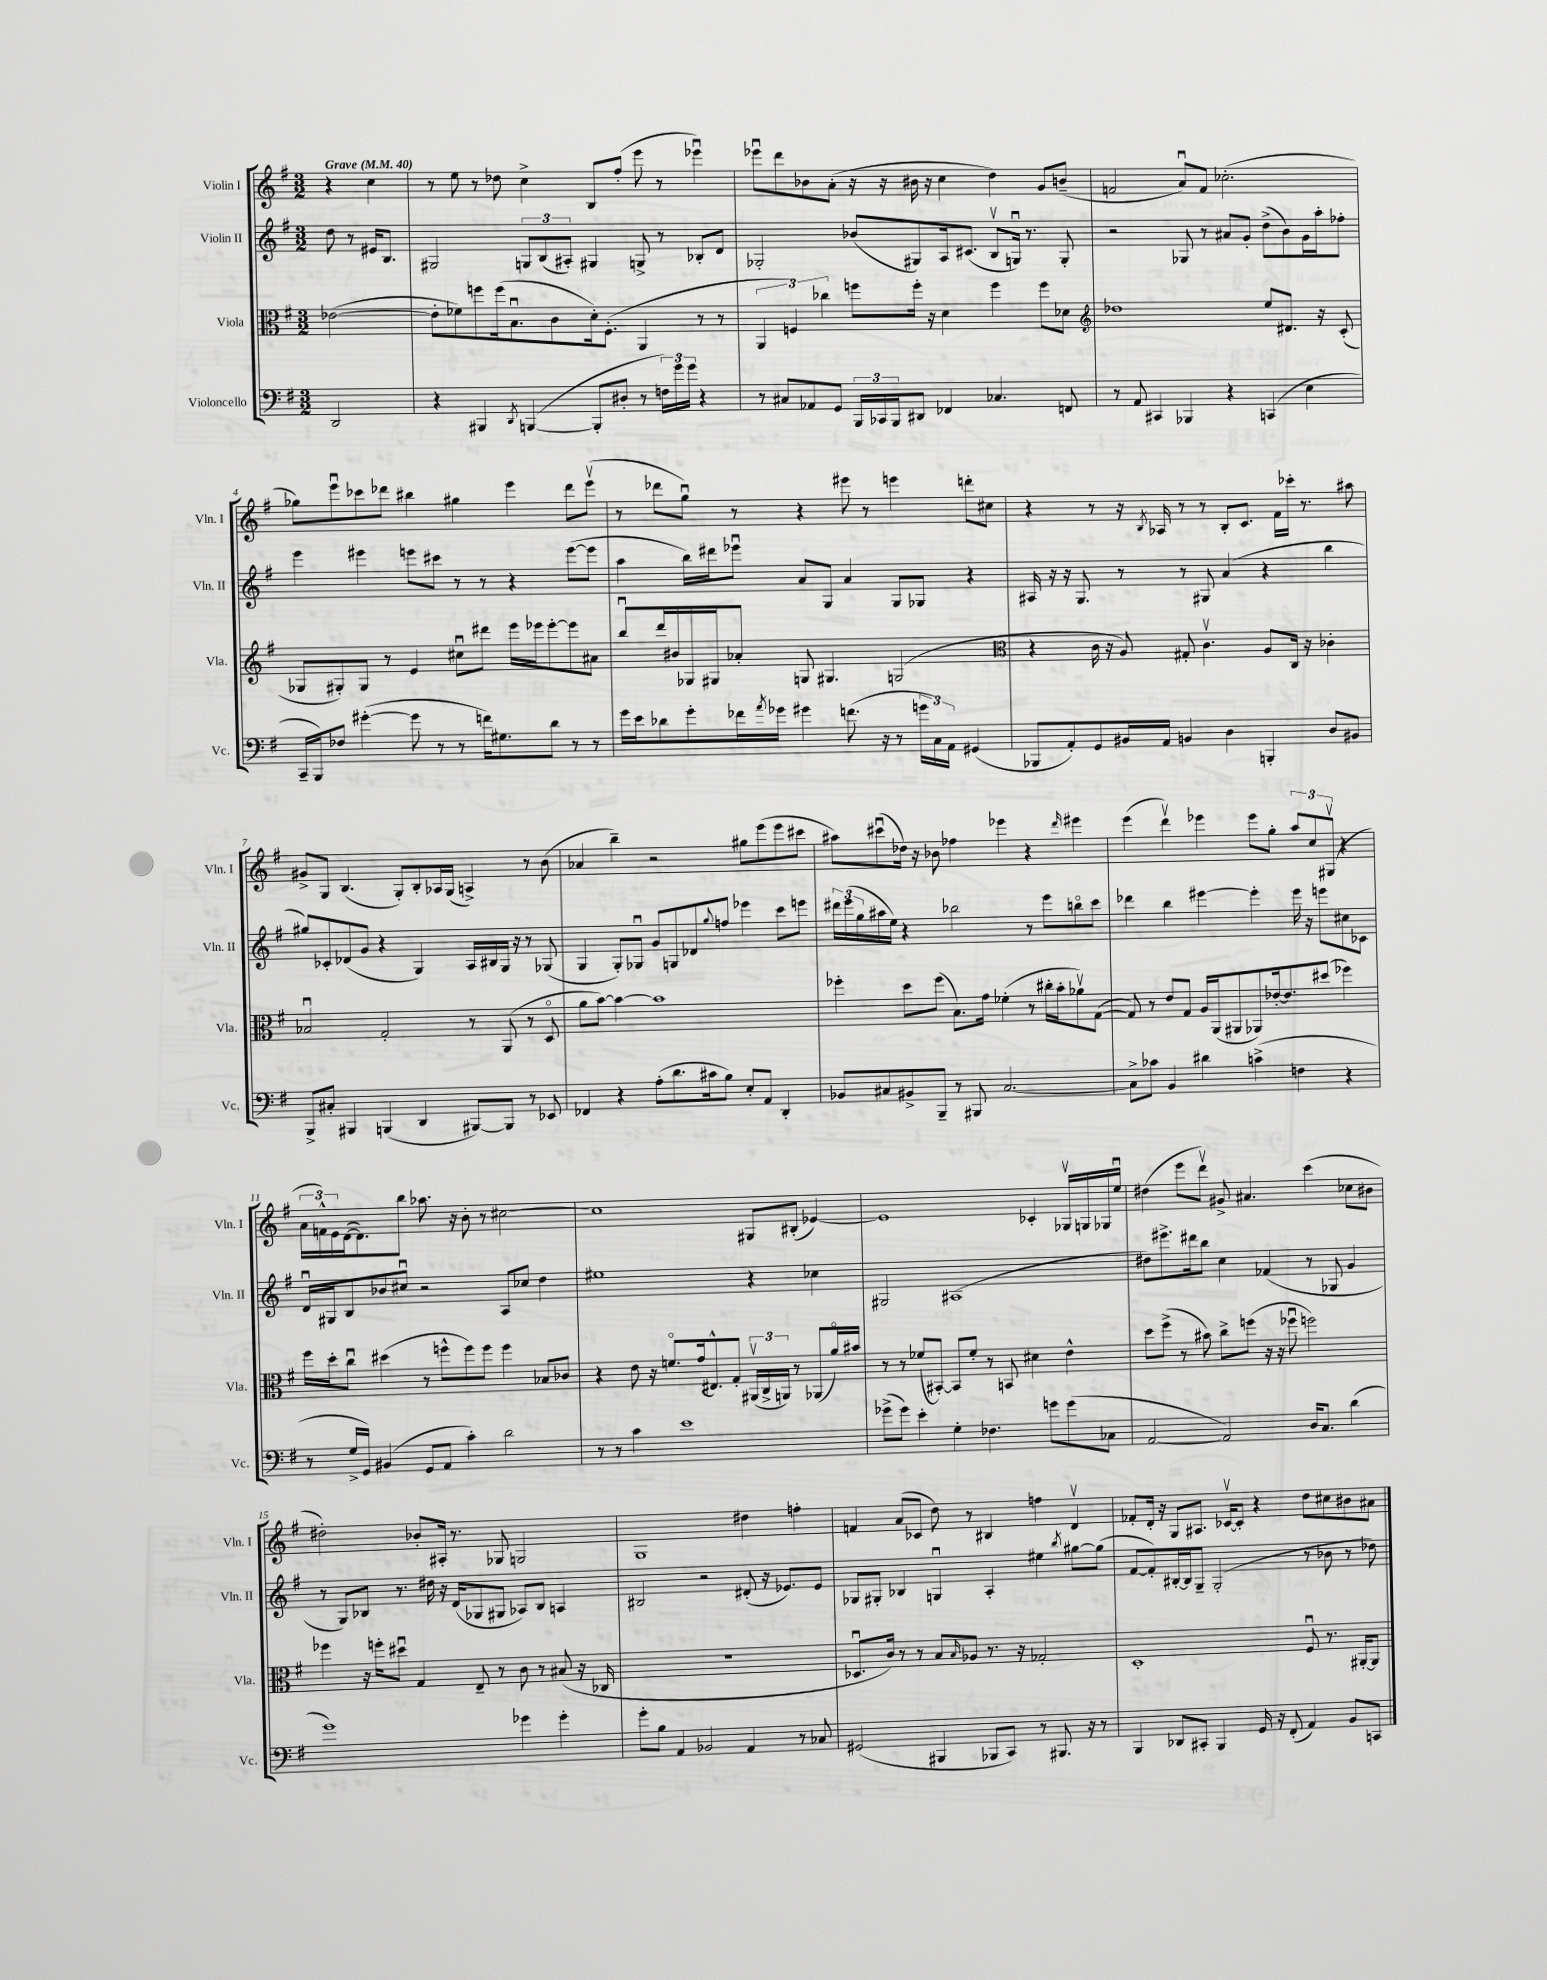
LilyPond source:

<<
\new StaffGroup <<
\new Staff = "s0" \with { instrumentName = "Violin I" shortInstrumentName = "Vln. I" } {
    \clef treble \key g \major \numericTimeSignature \time 3/2 \partial 2 \tempo "Grave" 4 = 40
    r4 c''4 |
    r8 e''8 r8 des''8 c''4-> b8 fis''8-.( e'''8 r8 ees'''4\downbow) |
    ees'''8\downbow d'''8 bes'8 a'8-.( r16 r16 bis'16 r16 c''4 d''4) g'8 b'8--( |
    f'2 a'8\downbow) f'8 ces''2.-.( |
    ges''8) e'''8\downbow ces'''8 des'''8 bis''4 gis''4 e'''4 des'''8 e'''8\upbow( |
    r8 des'''8 g''8\downbow) r8 r4 eis'''8 r8 e'''4 d'''8-. cis''8 |
    r4 r8 r16 \acciaccatura { b8 } aes16 r8 r8 b8-. c'8. fis'16 ces'''16-. r8. ais''8 |
    gis'8-> g8 b4.( g8-.) b8-. aes16 g16( a4->) r8 b'8( |
    aes'4 b''4--) r2 gis''8 e'''8( e'''8 cis'''8 |
    ais''8) cis'''8\downbow( des''16) r16 bes'8 fes''4 ees'''4 r4 \grace { d'''16 } eis'''4 |
    e'''4( d'''4\upbow) ees'''4 ees'''8 g''8-. \tuplet 3/2 { a''8 c''8 gis8\upbow( } r4 |
    \tuplet 3/2 { a'16 f'16-^) e'16 } d'16~( d'8.) b''8 aes''8. r16 b'8-. r8 cis''2~ |
    cis''1 gis8 bis8-.( ees'4~) |
    ees'1 ces'4-. ges16\upbow g16 ges16 e''16\downbow |
    dis''4( e'''8 d'''8\upbow) gis'8-> ais'4. c'''4( ces''8 bis'8 |
    dis''2-.) bes'8-. ais16-. r8. ges8 g2 |
    g1 dis''4 f''4-. |
    f'4 a'8( ces'8 d''8) r8 bis4 f''4 d'4\upbow |
    fes'8-. d'16-. r16 g8 ais8. ces'16~\upbow ces'8-. r4 d''8 cis''8 bis'8 ais'8 \bar "|." |
}
\new Staff = "s1" \with { instrumentName = "Violin II" shortInstrumentName = "Vln. II" } {
    \clef treble \key g \major \numericTimeSignature \time 3/2 \partial 2
    d''8 r8 eis'16 b8. |
    gis2 \tuplet 3/2 { g8 b8( ais8-.) } gis4 g8-> r8 bes8-. d'8 |
    ges2-. bes'8( gis8) a16 cis'8.( b8\upbow g16\downbow) r8. g8-. |
    r2 ges8 r8 ais'8 g'8-. d''8->( b'8) g'16 a''16-. fes''8-. |
    e'''4 eis'''4 e'''8 cis'''8 r8 r8 r4 e'''8~( e'''8 |
    a''4 b''16) dis'''16 ees'''8\downbow a'8 g8 a'4 g8 ges8 r4 |
    ais16 r16 r16 g8. r8 r8 gis8 a'4( r4 b''4 |
    gis''8) ces'8-. des'8( g'8 r4 g4) a16 bis16 g16 r16 r8 ges8( |
    g4 g8-.) ges8\downbow g'8 g8 des'8 \appoggiatura { g''8 } f''8 ees'''4 c'''8 e'''8 |
    \tuplet 3/2 { dis'''16 e'''16( g''16 } ais''16 e''16) r4 bes''2 r8 e'''8 b''8\flageolet c'''8 |
    des'''4 b''4 eis'''4~ eis'''4-. eis'''16 r16 e'''8 cis''8 ces'8 |
    d'16\downbow gis16 b8 bes'8 cis''8\downbow r2 a8 ces''8 d''4 |
    eis''1 r4 ces''4 |
    gis2 ais1( |
    dis''8) eis'''8.-> dis'''16 b''8 c''4 fes'4( r8 ges8 g'4 |
    r8 g8) bes8 r8. dis''16 r16 d'16( ges8 gis8 aes8) bes8 a4 |
    bis2 r2 dis'8-.( r16 ees'8.) ees'8 |
    ges8 gis8-. bes4 g4\downbow a4-. eis''4 \acciaccatura { b''8 } gis''8~ gis''8( |
    fis'8~ fis'8-.) bis16~-. bis16 g8-- g2-.( r8 bes'8 r8 des''8) \bar "|." |
}
\new Staff = "s2" \with { instrumentName = "Viola" shortInstrumentName = "Vla." } {
    \clef alto \key g \major \numericTimeSignature \time 3/2 \partial 2
    ees'2~( |
    ees'8-. fes'8) f''8 f''16( b8.\downbow c'8 d'16-.) fis8.-.( a,4 r8 r8 |
    \tuplet 3/2 { a,4 f4) ces''4 } f''8 f''16-. r16 d'4 f''4 f''8 des'8 |
    \clef treble des''1 e''8 dis'8. r16 c'8-.( |
    ges8 gis8-.) gis8 r8 e'4 cis''8\downbow dis'''8 e'''16 ees'''16 ees'''8~-. ees'''8 ais'8 |
    b''8\downbow d'''16 bis'16 ges16 gis16 aes'8-. g8 gis4. g2( |
    \clef alto r4 c'16 r16 a8) gis8-. c'4.\upbow a8 c16 r16 ces'4-. |
    bes2\downbow g2-. r8 a,8( r8 d8\flageolet |
    a'8 b'8~) b'4~ b'1 |
    fes''4-. d''8 fes''8( b8.) g'16 fes'4-.( r8 cis''16-. b'16-. aes'8\upbow) g8~( |
    g8) r8 e'8 g8 a16 a,16( ais,8 aes,8) ees'16~-. ees'8. dis''8( fes''4) |
    fis''16 d''16-. c''8\downbow dis''4( r8 f''8-^ f''8) f''8 f''4 bes8 ces'8 |
    r4 e'8 r16 f'8.\flageolet g'16( eis8.-^) g8-. \tuplet 3/2 { ais,16\upbow( c16-> a,16) } r8 aes,8( a'16\flageolet) bis'16 |
    r8 r8 fes'8( bis,8~-.) bis,8 fes'8-. r8 b,8 dis'4 e'4-^ |
    d''8 fis''8->( r8 bis'8) c''8-> f''8( r16 r16 fes''8\downbow f''2) |
    fes''4 r16 f''16-. dis''8\downbow g4 e8-- r8 c'8 r8 bis8( r16 ces16 |
    R1. |
    des8.\downbow c'16) r8 r8 b8 \grace { b16 } aes8 r8. r16 ges2-. |
    d1-. fis8\downbow r8. ais,16~-. ais,8 \bar "|." |
}
\new Staff = "s3" \with { instrumentName = "Violoncello" shortInstrumentName = "Vc." } {
    \clef bass \key g \major \numericTimeSignature \time 3/2 \partial 2
    d,2 |
    r4 bis,,4 \acciaccatura { d,8 } b,,4~( b,,8-. dis8-. r8 \tuplet 3/2 { f16) g'16 g'16 } r4 |
    r8 cis8 aes,8 g,8 \tuplet 3/2 { b,,16 ces,16 b,,16 } dis,8 fes,4 ces4. f,8 |
    r8 a,8 cis,4 bes,,4 r4 c,4( e4 |
    c,16-- b,,16) fes8 gis'4~-.( gis'8 r8 r8 f'16) gis8. d'8 r8 r8 |
    g'16 e'16 des'8 g'8-. fes'16 \acciaccatura { a'8 } ges'16 gis'4 f'8.( r16 r8 \tuplet 3/2 { g'16 c16) a,16 } gis,4( |
    bes,,8 a,8-.) g,8 bis,16 a,16 b,4 d4 b,,4-. d8 bis,8 |
    b,,8-> cis8-. bis,,4 b,,4( d,4 bis,,8~) bis,,8 r8 ees,8 |
    fes,4 r4 a8-.( d'8. cis'16 b8) e8-. a,8 d,4-. |
    bes,8 cis8 bis,8-> b,,8-- r8 bis,,8 cis2.~ |
    cis8-> ces'8 b,4 dis'4 c'4->( f4 r4 |
    r8 g16-> g,16) bis,4( g,8 a,8 c'4-.) d'2 |
    r8 r8 c'4 e'1 |
    ges'8->( ges'8) e'4-. g4-. fes4. g'8 g'8( ces8 |
    a,2~ a,2) d16 c8. d'4( |
    g'1) ges'4 ges'4-. |
    g'8-. b8 a,4 bes,2 a,4 r8 ces8 |
    gis,2( bis,,4 bes,,8 c,8) r8 bis,,8. r16 r8 |
    b,,4 des,8 cis,8-. b,,4 g,16 r16 fis,8-.( a,4) b,8 c,8 \bar "|." |
}
>>
>>
